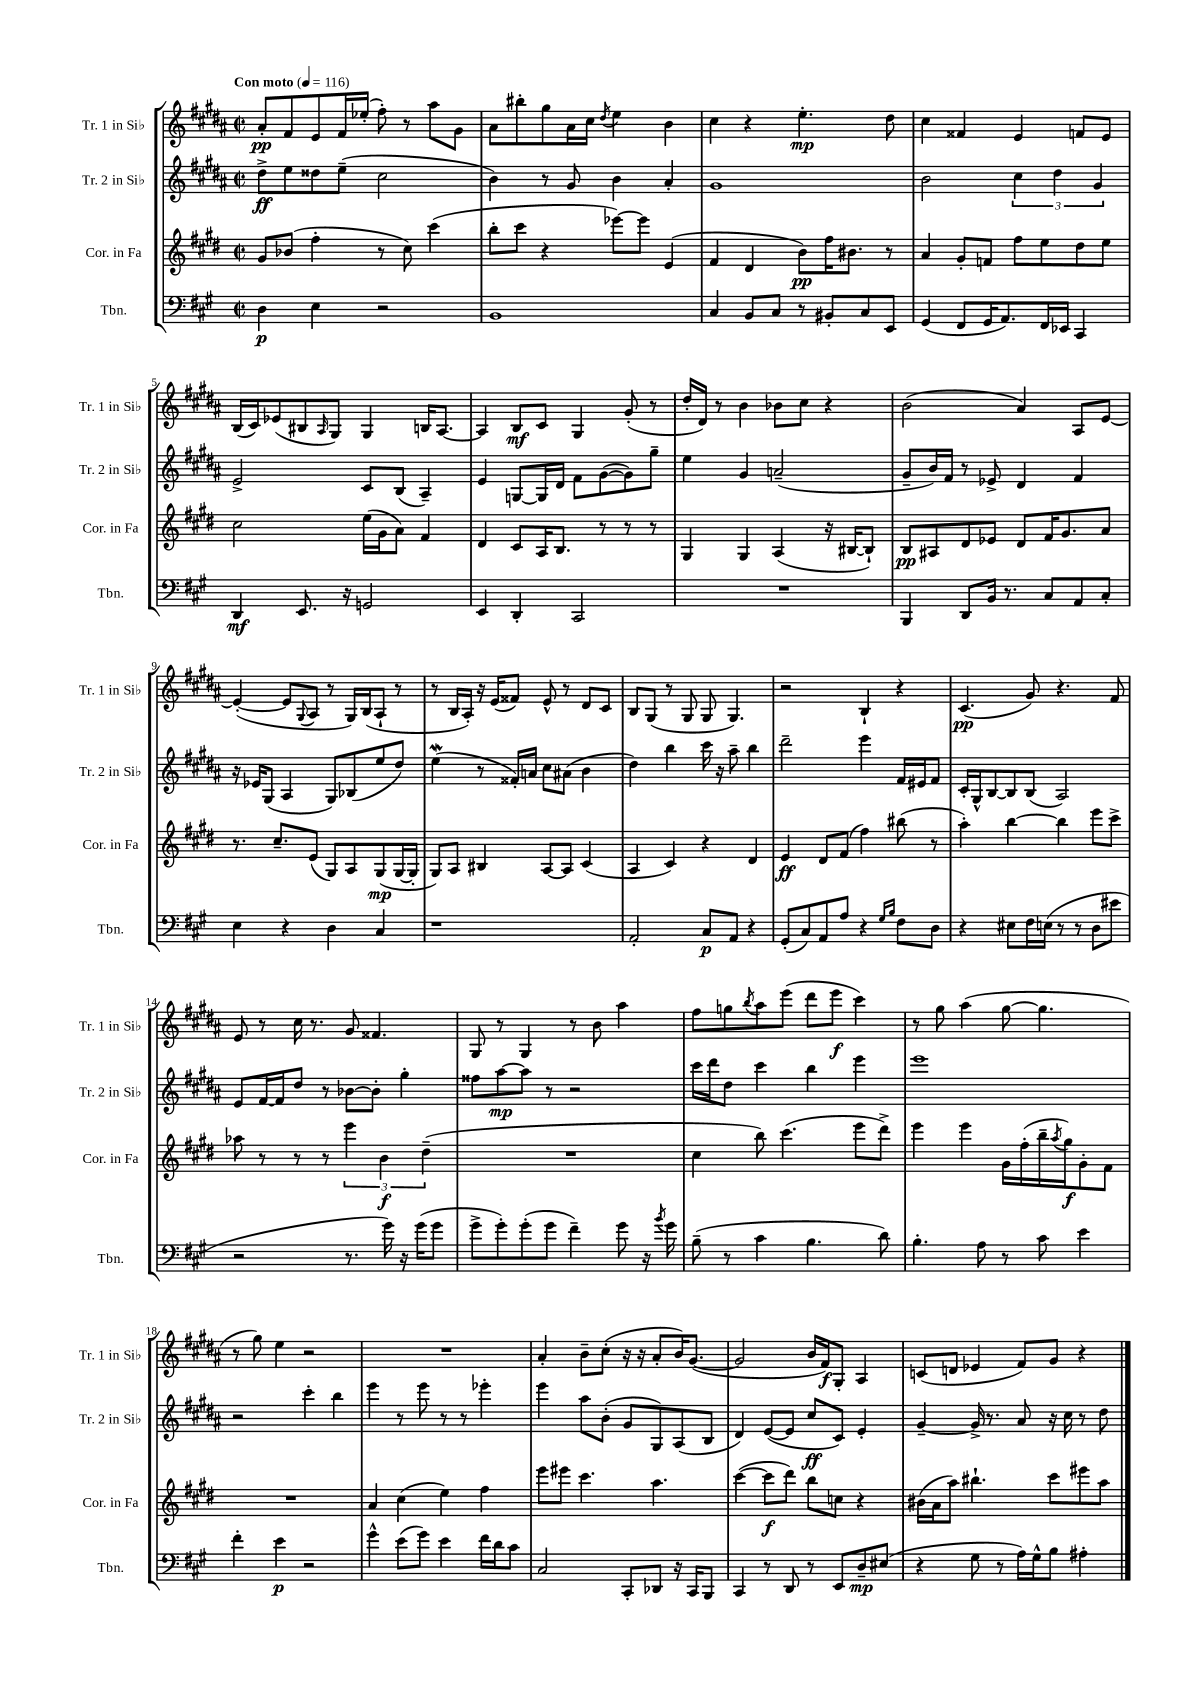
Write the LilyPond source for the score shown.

<<
\new StaffGroup <<
\new Staff = "s0" \with { instrumentName = "Tr. 1 in Sib" shortInstrumentName = "Tr. 1 in Sib" } {
    \clef treble \key b \major \defaultTimeSignature \time 2/2 \tempo "Con moto" 4 = 116
    ais'8-.\pp fis'8 e'8 fis'16 ees''16-.( fis''8-.) r8 ais''8 gis'8 |
    ais'8 bis''8-. gis''8 ais'16 cis''16 \acciaccatura { dis''8 } e''4 b'4 |
    cis''4 r4 e''4.-.\mp dis''8 |
    cis''4 fisis'4 e'4 f'8 e'8 |
    b16( cis'16) ees'8( bis8 \grace { ais16 } gis8) gis4 b16 ais8.~ |
    ais4 b8\mf cis'8 gis4 gis'8-.( r8 |
    dis''16-. dis'16) r8 b'4 bes'8 cis''8 r4 |
    b'2( ais'4) ais8 e'8~ |
    e'4~-.( e'8 \appoggiatura { gis8 } ais8 r8 gis16) b16( ais8-! r8 |
    r8 b16 ais16-.) r16 e'16( fisis'8) e'8-^ r8 dis'8 cis'8 |
    b8 gis8( r8 gis8 gis8 gis4.) |
    r2 b4-! r4 |
    cis'4.\pp( gis'8) r4. fis'8 |
    e'8 r8 cis''16 r8. gis'8 fisis'4. |
    gis8 r8 gis4 r8 b'8 ais''4 |
    fis''8 g''8 \acciaccatura { b''8 } ais''8 e'''8( dis'''8 e'''8\f cis'''4) |
    r8 gis''8 ais''4( gis''8~ gis''4. |
    r8 gis''8) e''4 r2 |
    R1 |
    ais'4-. b'8-- cis''8-.( r16 r16 ais'8-. b'16) gis'8.~( |
    gis'2 b'16 fis'16\f) gis8-. ais4 |
    c'8( d'8 ees'4 fis'8) gis'8 r4 \bar "|." |
}
\new Staff = "s1" \with { instrumentName = "Tr. 2 in Sib" shortInstrumentName = "Tr. 2 in Sib" } {
    \clef treble \key b \major \defaultTimeSignature \time 2/2
    dis''8->\ff e''8 disis''8 e''8--( cis''2 |
    b'4) r8 gis'8 b'4 ais'4-. |
    gis'1 |
    b'2 \tuplet 3/2 { cis''4 dis''4 gis'4 } |
    e'2-> cis'8 b8( ais4--) |
    e'4 g8~ g16 dis'16 fis'8 gis'8~( gis'8) gis''8-- |
    e''4 gis'4 a'2--( |
    gis'8-- b'16) fis'16 r8 ees'8-> dis'4 fis'4 |
    r16 ees'16 gis8( ais4 gis8) bes8( e''8 dis''8) |
    e''4\mordent( r8 fisis'16-.) a'16 cis''8 ais'8( b'4 |
    dis''4) b''4 cis'''16 r16 ais''8-- b''4 |
    dis'''2-- e'''4 fis'16 eis'16 fis'8 |
    cis'16-. gis16-^ b8~ b8 b8( ais2) |
    e'8 fis'16~ fis'16 dis''8 r8 bes'8~ bes'8-. gis''4-. |
    fisis''8 ais''8~\mp ais''8 r8 r2 |
    cis'''16 dis'''16 dis''8 cis'''4 b''4 e'''4 |
    e'''1 |
    r2 cis'''4-. b''4 |
    e'''4 r8 e'''8 r8 r8 ees'''4-. |
    e'''4 ais''8 b'8-.( gis'8 gis8) ais8( b8 |
    dis'4) e'8~( e'8 cis''8\ff cis'8) e'4-. |
    gis'4~-- gis'16-> r8. ais'8 r16 cis''16 r8 dis''8 \bar "|." |
}
\new Staff = "s2" \with { instrumentName = "Cor. in Fa" shortInstrumentName = "Cor. in Fa" } {
    \clef treble \key e \major \defaultTimeSignature \time 2/2
    gis'8 bes'8( fis''4-. r8 cis''8) cis'''4( |
    b''8-. cis'''8 r4 ees'''8~) ees'''8 e'4( |
    fis'4 dis'4 b'8\pp) fis''16 bis'8. r8 |
    a'4 gis'8-. f'8 fis''8 e''8 dis''8 e''8 |
    cis''2 e''16( gis'16 a'8) fis'4 |
    dis'4 cis'8 a16 b8. r8 r8 r8 |
    gis4 gis4 a4( r16 bis16~ bis8-!) |
    b8\pp ais8 dis'8 ees'8 dis'8 fis'16 gis'8. a'8 |
    r8. cis''8.-- e'8( gis8) a8 gis8\mp( gis16~ gis16-. |
    gis8) a8 bis4 a8~ a8 cis'4( |
    a4 cis'4) r4 dis'4 |
    e'4\ff dis'8 fis'8( fis''4) bis''8( r8 |
    a''4-.) b''4~ b''4 e'''8 cis'''8-> |
    aes''8 r8 r8 r8 \tuplet 3/2 { e'''4 b'4\f dis''4--( } |
    R1 |
    cis''4 b''8) cis'''4.( e'''8 dis'''8->) |
    e'''4 e'''4 gis'16 fis''16-.( b''16-- \acciaccatura { a''8 } gis''16\f) gis'8-. fis'8 |
    R1 |
    a'4 cis''4( e''4) fis''4 |
    e'''8 eis'''8 cis'''4. a''4. |
    cis'''4~( cis'''8\f dis'''8) b''8 c''8 r4 |
    bis'16( a'16 a''8) bis''4.-! cis'''8 eis'''8 a''8 \bar "|." |
}
\new Staff = "s3" \with { instrumentName = "Tbn." shortInstrumentName = "Tbn." } {
    \clef bass \key a \major \defaultTimeSignature \time 2/2
    d4\p e4 r2 |
    b,1 |
    cis4 b,8 cis8 r8 bis,8-. cis8 e,8 |
    gis,4( fis,8 gis,16 a,8.) fis,16 ees,16 cis,4 |
    d,4\mf e,8. r16 g,2 |
    e,4 d,4-. cis,2 |
    R1 |
    b,,4 d,8 b,16 r8. cis8 a,8 cis8-. |
    e4 r4 d4 cis4 |
    r1 |
    a,2-. cis8\p a,8 r4 |
    gis,8-.( cis8) a,8 a8 r4 \grace { gis16 b16 } fis8 d8 |
    r4 eis8 fis16 e16( r8 r8 d8 eis'8 |
    r2 r8. gis'16) r16 gis'16( gis'8 |
    gis'8-> gis'8-.) gis'8-.( gis'8 fis'4--) gis'8 r16 \acciaccatura { b'8 } gis'16 |
    b8--( r8 cis'4 b4. d'8) |
    b4.-. a8 r8 cis'8 e'4 |
    fis'4-. e'4\p r2 |
    gis'4-^ e'8( gis'8) e'4 fis'16 d'16 cis'8 |
    cis2 cis,8-. des,8 r16 cis,16 b,,8 |
    cis,4 r8 d,8 r8 e,8 d8--\mp eis8( |
    r4 gis8 r8 a16) gis16-^ b8 ais4-. \bar "|." |
}
>>
>>
